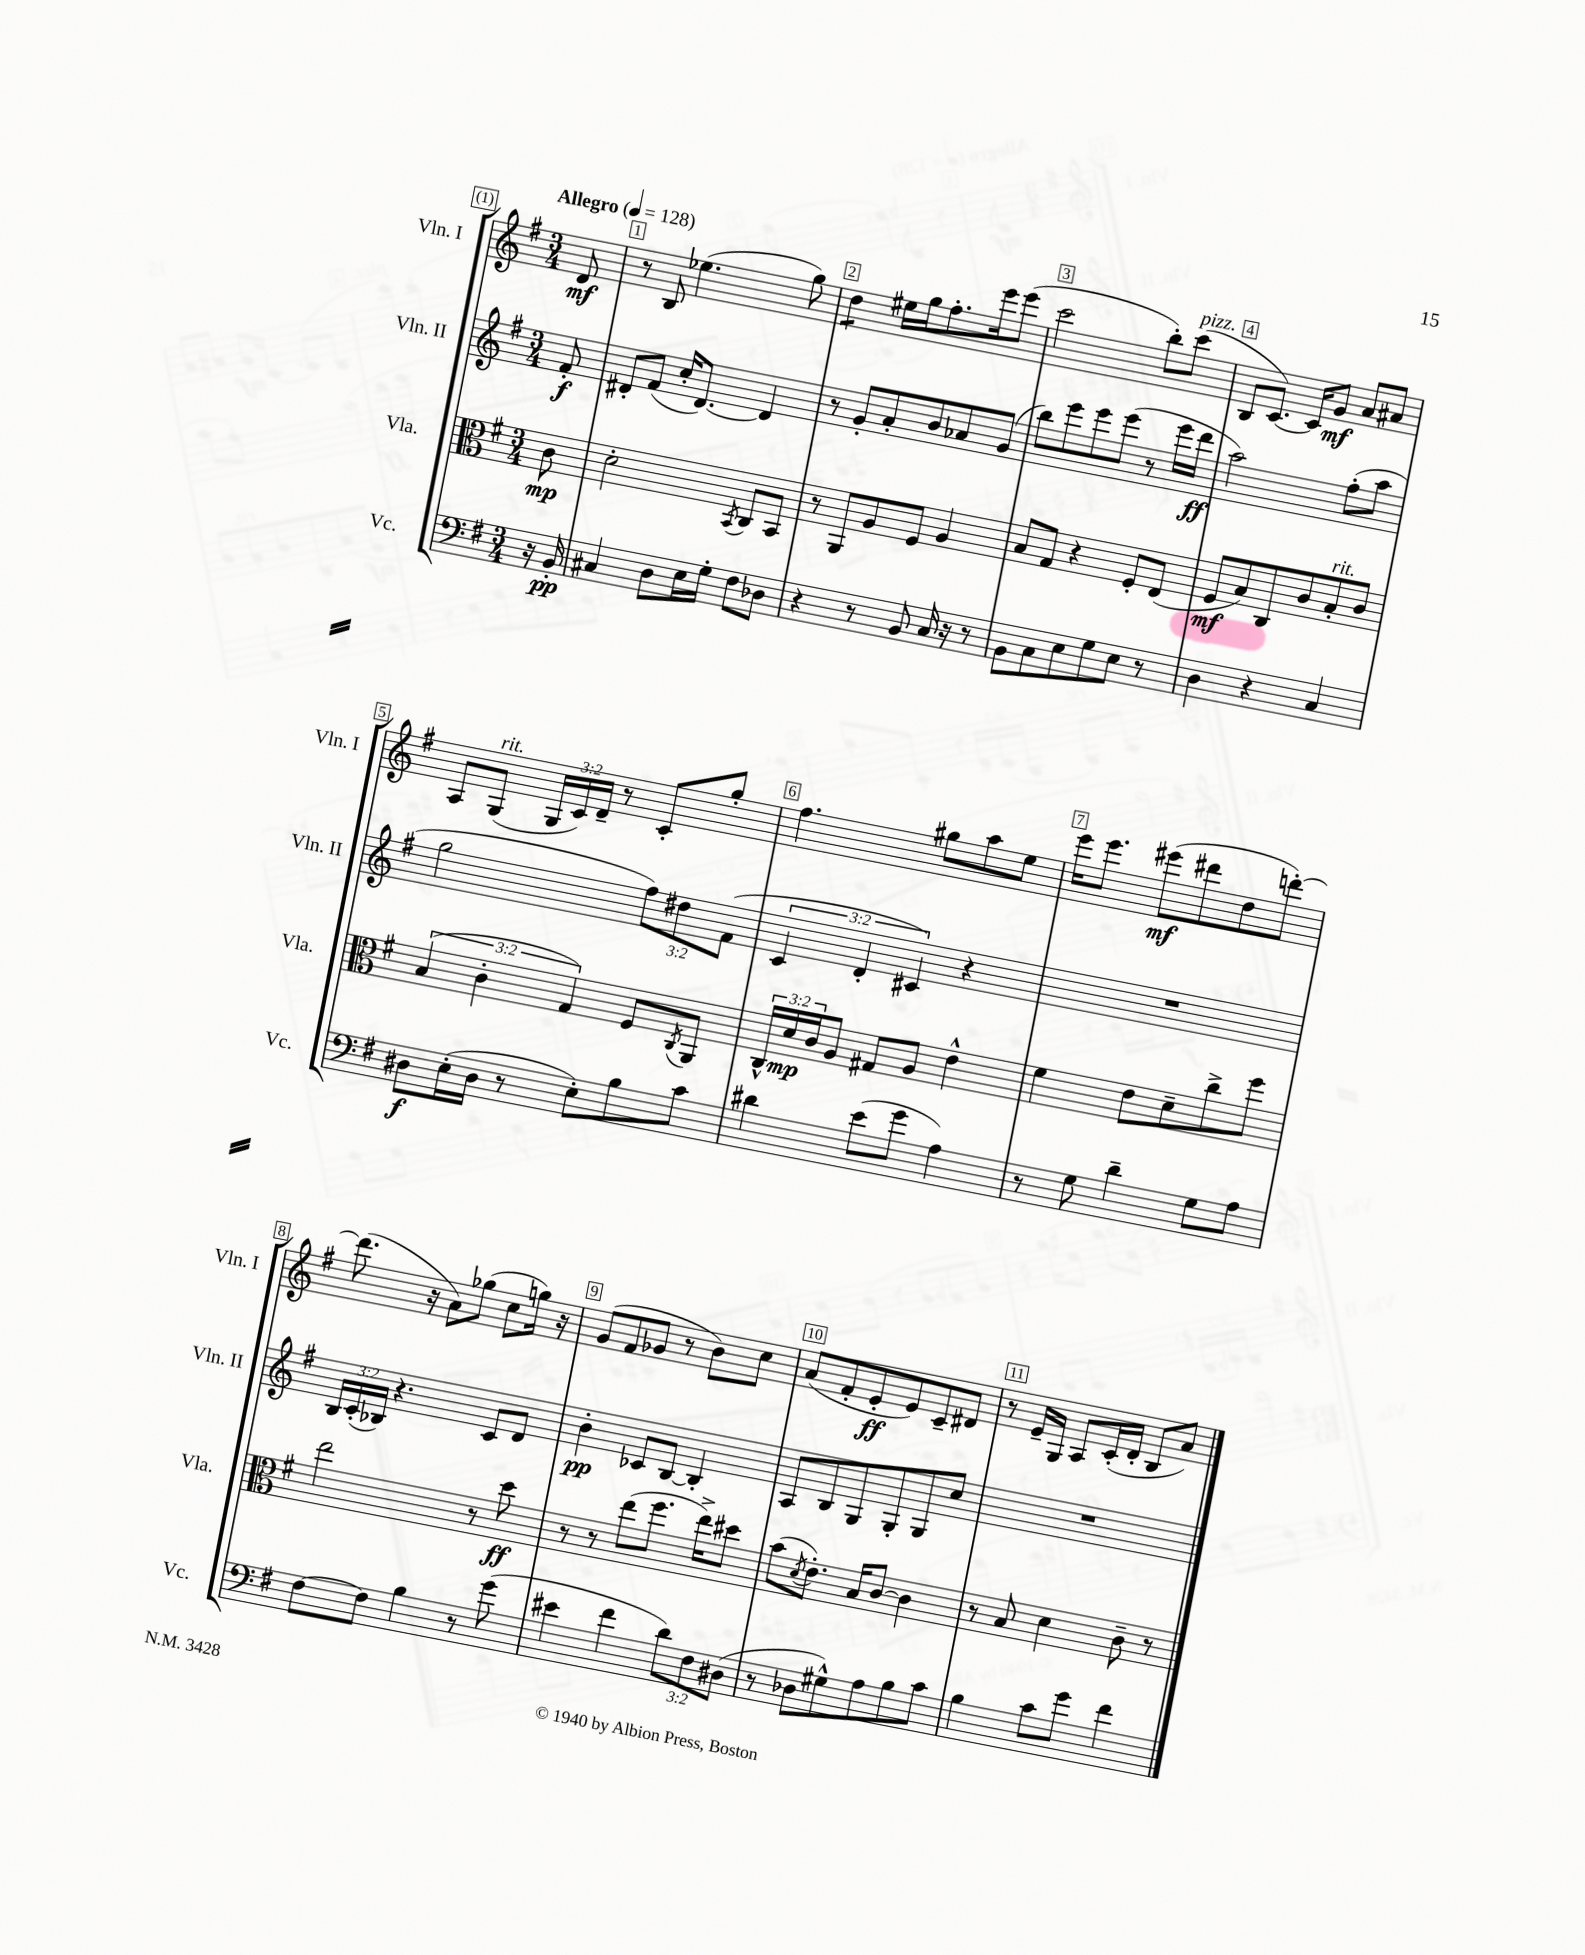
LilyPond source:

<<
\new StaffGroup <<
\new Staff = "s0" \with { instrumentName = "Vln. I" shortInstrumentName = "Vln. I" } {
    \clef treble \key g \major \numericTimeSignature \time 3/4 \override Staff.TupletNumber.text = #tuplet-number::calc-fraction-text \partial 8 \tempo "Allegro" 4 = 128
    d'8\mf |
    r8 b8 ees''4.( g''8) |
    d''4:8 eis''16 g''16 fis''8.-. e'''16 e'''8( |
    c'''2 b''8-.) c'''8^\markup { \italic "pizz." }( |
    b8 c'8.~) c'16 g'8\mf a'8 ais'8 |
    a8 g8^\markup { \italic "rit." }( \tuplet 3/2 { g16 c'16) d'16-- } r8 c'8-. g''8-. |
    fis''4. gis''8 a''8 e''8 |
    e'''16 e'''8. eis'''8\mf( dis'''8 d''8 d'''8~-.) |
    d'''8.( r16 a'8) ges''8( c''8 g''16) r16 |
    g'8( fis'8 ges'8 r8 b'8) c''8 |
    a'8( fis'8-. e'8-.\ff e'8) c'8-- dis'8 |
    r8 e'16-- g16 a8 c'16-.( d'16-. b8 a'8) \bar "|." |
}
\new Staff = "s1" \with { instrumentName = "Vln. II" shortInstrumentName = "Vln. II" } {
    \clef treble \key g \major \numericTimeSignature \time 3/4 \override Staff.TupletNumber.text = #tuplet-number::calc-fraction-text \partial 8
    fis'8-.\f |
    dis'8-. fis'8( c''16-. dis'8.~) dis'4 |
    r8 g'8-. a'8-. b'8 aes'8 g'8( |
    b''8) e'''8 e'''8 e'''8( r8 e'''16 d'''16\ff |
    a''2) fis''8-.( a''8 |
    g''2 \tuplet 3/2 { fis''8) dis''8 fis'8( } |
    \tuplet 3/2 { c'4 d'4-. cis'4) } r4 |
    R2. |
    \tuplet 3/2 { b16 c'16-.( bes16) } r4. c'8 d'8 |
    b'4-.\pp ces'8 b8~ b4-. |
    a8 b8 g8 g8-. g8 c''8 |
    R2. \bar "|." |
}
\new Staff = "s2" \with { instrumentName = "Vla." shortInstrumentName = "Vla." } {
    \clef alto \key g \major \numericTimeSignature \time 3/4 \override Staff.TupletNumber.text = #tuplet-number::calc-fraction-text \partial 8
    c'8\mp |
    d'2-. \acciaccatura { b,8 } c8 b,8 |
    r8 a,8 a8 fis8 a4 |
    b8 g8 r4 fis8-. e8( |
    fis8\mf b8) c8 c'8 b8-.^\markup { \italic "rit." } c'8 |
    \tuplet 3/2 { b4( c'4-. g4) } fis8 \acciaccatura { c8 } a,8 |
    \tuplet 3/2 { c16-^ d'16\mp c'16 } a8 gis8 a8 e'4-^ |
    fis'4 e'8 d'8-- c''8-> fis''8 |
    e''2 r8 d''8\ff |
    r8 r8 e''8( fis''8. e''16->) dis''8 |
    b'8( \acciaccatura { d'8 } e'8.-.) b16 c'8~ c'4 |
    r8 b8 d'4 c'8-- r8 \bar "|." |
}
\new Staff = "s3" \with { instrumentName = "Vc." shortInstrumentName = "Vc." } {
    \clef bass \key g \major \numericTimeSignature \time 3/4 \override Staff.TupletNumber.text = #tuplet-number::calc-fraction-text \partial 8
    r16 b,16-.\pp |
    cis4 d8 e16 g16-. fis8 des8 |
    r4 r8 b,8 c16 r16 r8 |
    b,8 c8 e8 g8 e8 r8 |
    d4 r4 c4 |
    dis8\f e16-.( dis16 r8 e8-.) b8 c'8 |
    dis'4 e'8( g'8 a4) |
    r8 g8 d'4-- g8 a8 |
    fis8~ fis8 b4 r8 g'8( |
    eis'4 fis'4 \tuplet 3/2 { d'8) fis8 dis8( } |
    r8 des8 gis8-^) a8 b8 c'8 |
    b4 c'8 g'8 fis'4 \bar "|." |
}
>>
>>
\layout { \context { \Score \override BarNumber.break-visibility = ##(#f #t #t) barNumberVisibility = #all-bar-numbers-visible \override BarNumber.stencil = #(make-stencil-boxer 0.1 0.3 ly:text-interface::print) } }
